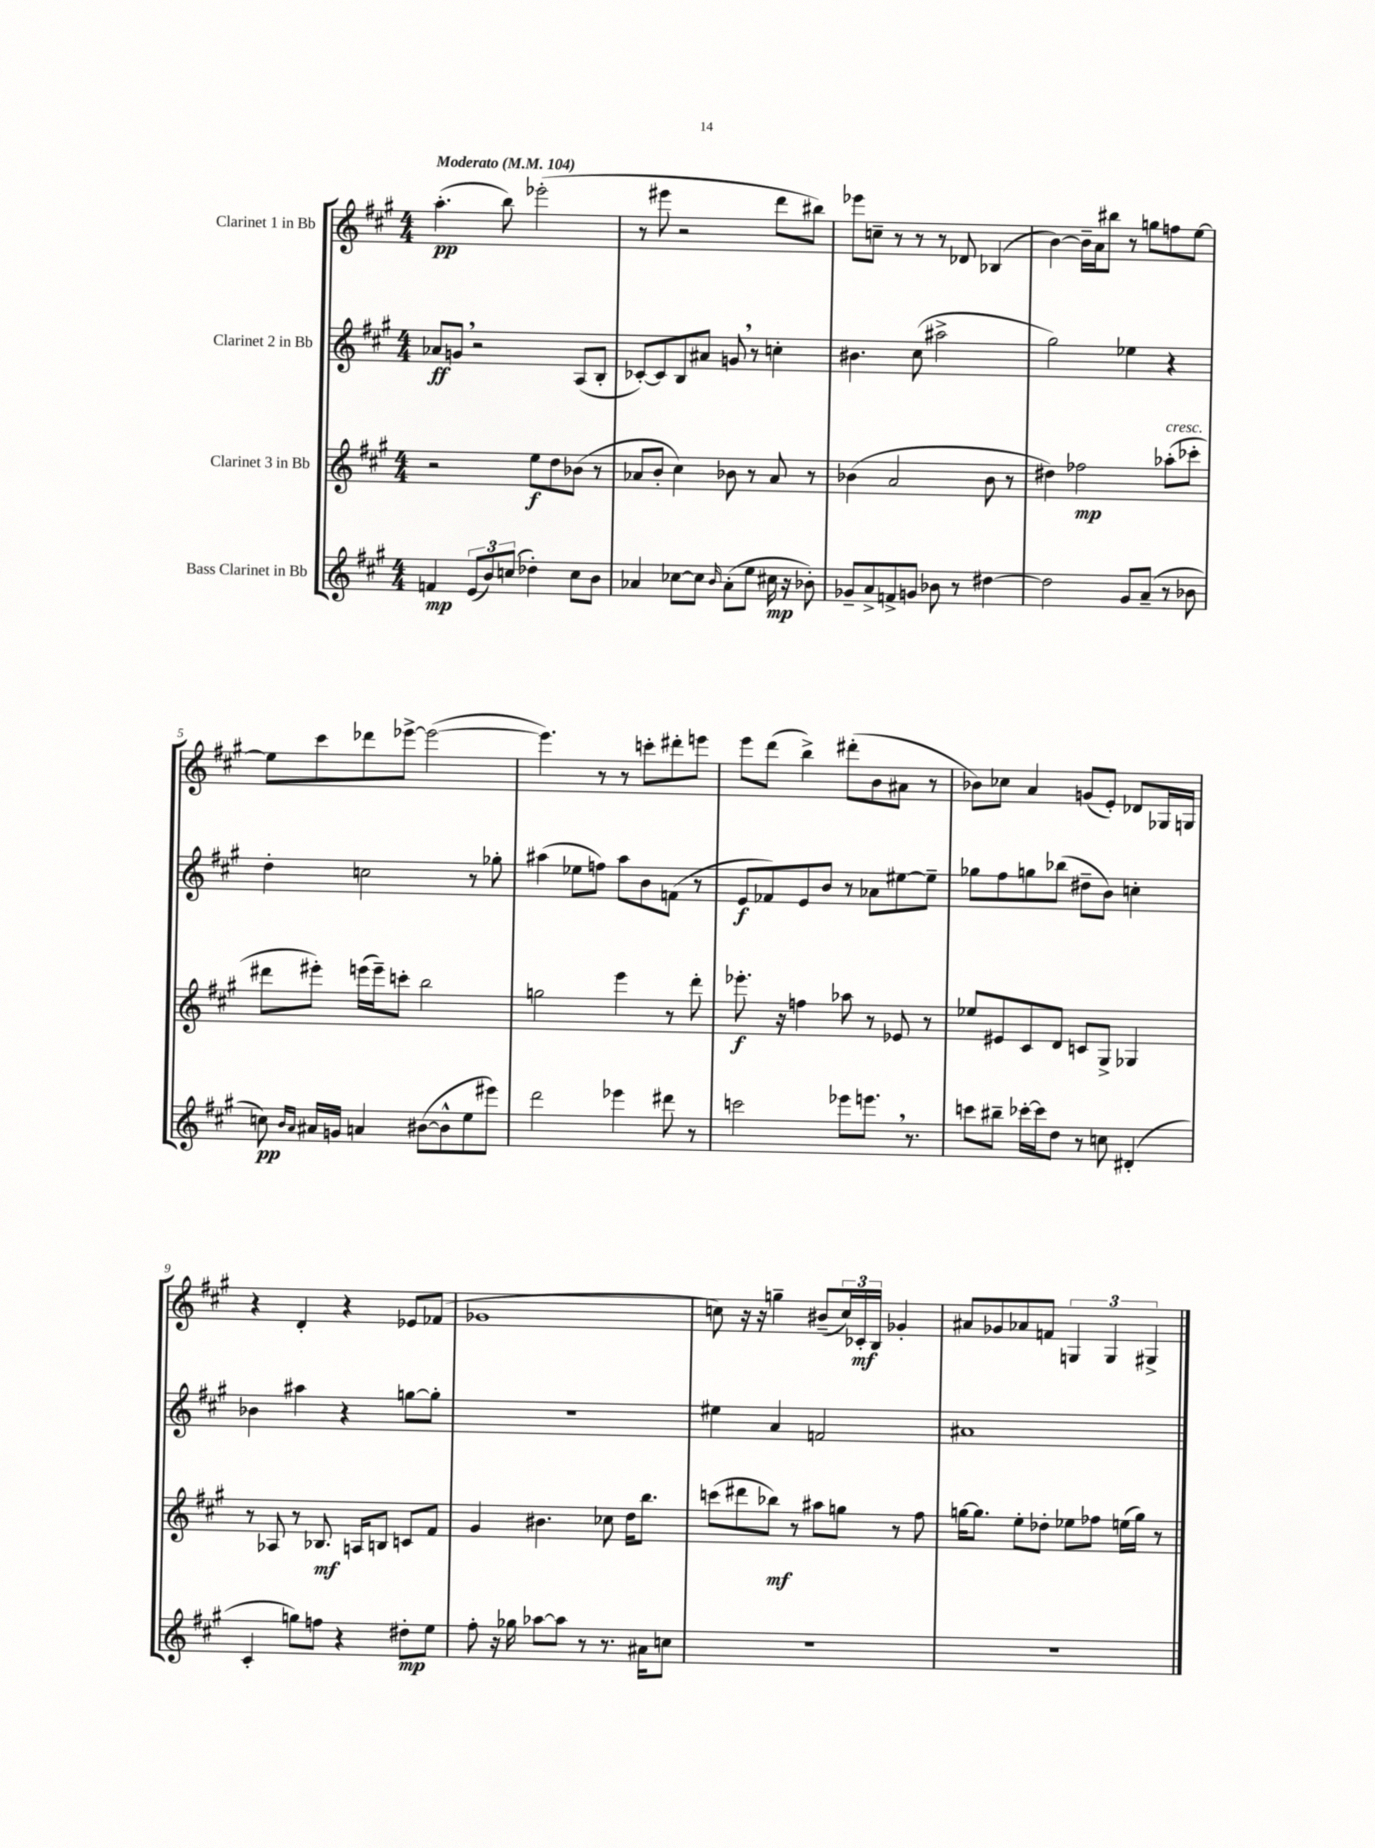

**kern	**dynam	**kern	**dynam	**kern	**dynam	**kern	**dynam
*part4	*part4	*part3	*part3	*part2	*part2	*part1	*part1
*staff4	*staff4	*staff3	*staff3	*staff2	*staff2	*staff1	*staff1
*I"Bass Clarinet in Bb	*	*I"Clarinet 3 in Bb	*	*I"Clarinet 2 in Bb	*	*I"Clarinet 1 in Bb	*
*clefG2	*	*clefG2	*	*clefG2	*	*clefG2	*
*k[f#c#g#]	*	*k[f#c#g#]	*	*k[f#c#g#]	*	*k[f#c#g#]	*
*M4/4	*	*M4/4	*	*M4/4	*	*M4/4	*
*MM104	*	*MM104	*	*MM104	*	*MM104	*
=1	=1	=1	=1	=1	=1	=1	=1
!	!	!	!	!	!	!LO:TX:a:B:t=Moderato	!
4fn/	mp	2r	.	8a-X/L	ff	(4.aa'\	pp
.	.	.	.	8gn,/J	.	.	.
(12e/L	.	.	.	2r	.	.	.
12b/)	.	.	.	.	.	.	.
.	.	.	.	.	.	8bb\)	.
(12ccn/J	.	.	.	.	.	.	.
4dd-X'\)	.	8ee\L	f	.	.	(2eee-X'\	.
.	.	8dd\	.	.	.	.	.
8cc\L	.	(8b-X\J	.	(8A/L	.	.	.
8b\J	.	8r	.	8B'/J	.	.	.
=2	=2	=2	=2	=2	=2	=2	=2
4a-X/	.	8a-X/L	.	[8c-X'/L)	.	8r	.
.	.	8b'/J	.	8c-/]	.	8eee#X\	.
[8cc-X\L	.	4cc#\)	.	8B/	.	2r	.
8cc-\J]	.	.	.	8a#X/J	.	.	.
16qqb/	.	.	.	.	.	.	.
(8a-'\L	.	8b-X\	.	8gn,/	.	.	.
8ee\J	.	8r	.	8r	.	.	.
16cc#X\	mp	8a-/	.	4ccn'\	.	8ddd\L	.
16r	.	.	.	.	.	.	.
8b-X'\)	.	8r	.	.	.	8bb#X\J)	.
=3	=3	=3	=3	=3	=3	=3	=3
8g-X~/L	.	(4b-X\	.	4.b#X\	.	8eee-X\L	.
8a^/	.	.	.	.	.	8ccn~\J	.
8fn^/	.	2a/	.	.	.	8r	.
8gn/J	.	.	.	(8cc#\	.	8r	.
8b-X\	.	.	.	2aa#X^\	.	8r	.
8r	.	.	.	.	.	8d-X/	.
[4dd#X\	.	8b-\	.	.	.	(4B-X/	.
.	.	8r	.	.	.	.	.
=4	=4	=4	=4	=4	=4	=4	=4
2dd#\]	.	4dd#X\)	.	2gg#\)	.	[4b\)	.
.	.	2ff-X\	mp	.	.	16b~\LL]	.
.	.	.	.	.	.	16a\J	.
.	.	.	.	.	.	8bb#X\J	.
8g#/L	.	.	.	4ee-X\	.	8r	.
(8a~/J	.	.	.	.	.	8ggn\L	.
!	!	!LO:TX:a:i:t=cresc.	!	!	!	!	!
8r	.	(8aa-X'\L	.	4r	.	8ffn\	.
8b-X\	.	8ccc-X'\J	.	.	.	[8ee\J	.
!!LO:LB:g=z
=5	=5	=5	=5	=5	=5	=5	=5
8ccn\)	pp	8ddd#X\L	.	4dd'\	.	8ee\L]	.
16qqb/LL	.	.	.	.	.	.	.
16qqa/JJ	.	.	.	.	.	.	.
16a#X/LL	.	8eee#X'\J)	.	.	.	8ccc#\	.
16gn/JJ	.	.	.	.	.	.	.
4an/	.	(16eeen\LL	.	2ccn\	.	8ddd-X\	.
.	.	16eee~\J)	.	.	.	.	.
.	.	8cccn'\J	.	.	.	[8eee-X^\J	.
([8b#X\L	.	2bb\	.	.	.	(2eee-\_	.
8b#^^\]	.	.	.	.	.	.	.
8ee\	.	.	.	8r	.	.	.
8eee#X\J)	.	.	.	8gg-X'\	.	.	.
=6	=6	=6	=6	=6	=6	=6	=6
2ddd\	.	2ggn\	.	(4aa#X\	.	4.eee-\])	.
.	.	.	.	8ee-X\L	.	.	.
.	.	.	.	8ffn\J)	.	8r	.
4eee-X\	.	4eee\	.	8aa#\L	.	8r	.
.	.	.	.	8b\	.	8cccn'\L	.
8ddd#X\	.	8r	.	(8fn\J	.	8ddd#X'\	.
8r	.	8ddd'\	.	8r	.	8eeen\J	.
=7	=7	=7	=7	=7	=7	=7	=7
2cccn\	.	8.eee-X'\	f	8e/L	f	8eee\L	.
.	.	.	.	8f-X/)	.	(8ddd\J	.
.	.	16r	.	.	.	.	.
.	.	4ffn\	.	8e/	.	4bb^\)	.
.	.	.	.	8b/J	.	.	.
8eee-X\L	.	8aa-X\	.	8r	.	(8ddd#X'\L	.
8.eeen,\J	.	8r	.	8a-X\L	.	8b\	.
.	.	8e-X/	.	[8ee#X\	.	8a#X\J	.
8.r	.	.	.	.	.	.	.
.	.	8r	.	8ee#~\J]	.	8r	.
=8	=8	=8	=8	=8	=8	=8	=8
8cccn\L	.	8ee-X/L	.	8gg-X\L	.	8b-X\L)	.
8bb#X~\J	.	8e#X/	.	8ff#\	.	8cc-X\J	.
[16ccc-X'\LL	.	8c#/	.	8ggn\	.	4a/	.
16ccc-\J]	.	.	.	.	.	.	.
8dd\J	.	8d/J	.	(8bb-X\J	.	.	.
8r	.	8cn/L	.	8dd#X~\L	.	(8gn/L	.
8ccn\	.	8G#^/J	.	8b\J)	.	8e'/J)	.
(4d#X'/	.	4G-X/	.	4ccn'\	.	8d-X/L	.
.	.	.	.	.	.	16G-X/L	.
.	.	.	.	.	.	16Gn/JJ	.
!!LO:LB:g=z
=9	=9	=9	=9	=9	=9	=9	=9
4c#'/	.	8r	.	4b-X\	.	4r	.
.	.	8A-X/	.	.	.	.	.
8ggn\L)	.	8r	.	4aa#X\	.	4d'/	.
8ffn\J	.	8.B-X/	mf	.	.	.	.
4r	.	.	.	4r	.	4r	.
.	.	16An/KL	.	.	.	.	.
.	.	8Bn/J	.	.	.	.	.
8dd#X'\L	mp	8cn/L	.	[8ggn\L	.	8e-X/L	.
8ee\J	.	8f#/J	.	8gg'\J]	.	(8f-X/J	.
=10	=10	=10	=10	=10	=10	=10	=10
8ff#'\	.	4g#/	.	1r	.	1g-X	.
16r	.	.	.	.	.	.	.
16gg-X\	.	.	.	.	.	.	.
[8aa-X\L	.	4.b#X\	.	.	.	.	.
8aa-\J]	.	.	.	.	.	.	.
8r	.	.	.	.	.	.	.
8.r	.	8cc-X\	.	.	.	.	.
.	.	16dd\KL	.	.	.	.	.
16a#X\KL	.	8.bb\J	.	.	.	.	.
8ccn\J	.	.	.	.	.	.	.
=11	=11	=11	=11	=11	=11	=11	=11
1r	.	(8cccn\L	.	4ee#X\	.	8ccn\)	.
.	.	8ddd#X\	.	.	.	16r	.
.	.	.	.	.	.	16r	.
.	.	8bb-X\J)	mf	4a/	.	4ggn~\	.
.	.	8r	.	.	.	.	.
.	.	8aa#X\L	.	2fn/	.	(8b#X~/L	.
.	.	8ggn\J	.	.	.	24cc/L)	.
.	.	.	.	.	.	24c-X'/	mf
.	.	.	.	.	.	24B/JJ	.
.	.	8r	.	.	.	4g-X'/	.
.	.	8ff#\	.	.	.	.	.
=12	=12	=12	=12	=12	=12	=12	=12
1r	.	[16ggn\KL	.	1a#X	.	8a#X/L	.
.	.	8.gg\J]	.	.	.	.	.
.	.	.	.	.	.	8g-X/	.
.	.	8ee'\L	.	.	.	8a-X/	.
.	.	8dd-X'\J	.	.	.	8fn/J	.
.	.	8ee-X\L	.	.	.	6Gn/	.
.	.	8ff-X\J	.	.	.	.	.
.	.	.	.	.	.	6G/	.
.	.	(16een\LL	.	.	.	.	.
.	.	16gg\JJ)	.	.	.	.	.
.	.	.	.	.	.	6G#X^/	.
.	.	8r	.	.	.	.	.
==	==	==	==	==	==	==	==
*-	*-	*-	*-	*-	*-	*-	*-
